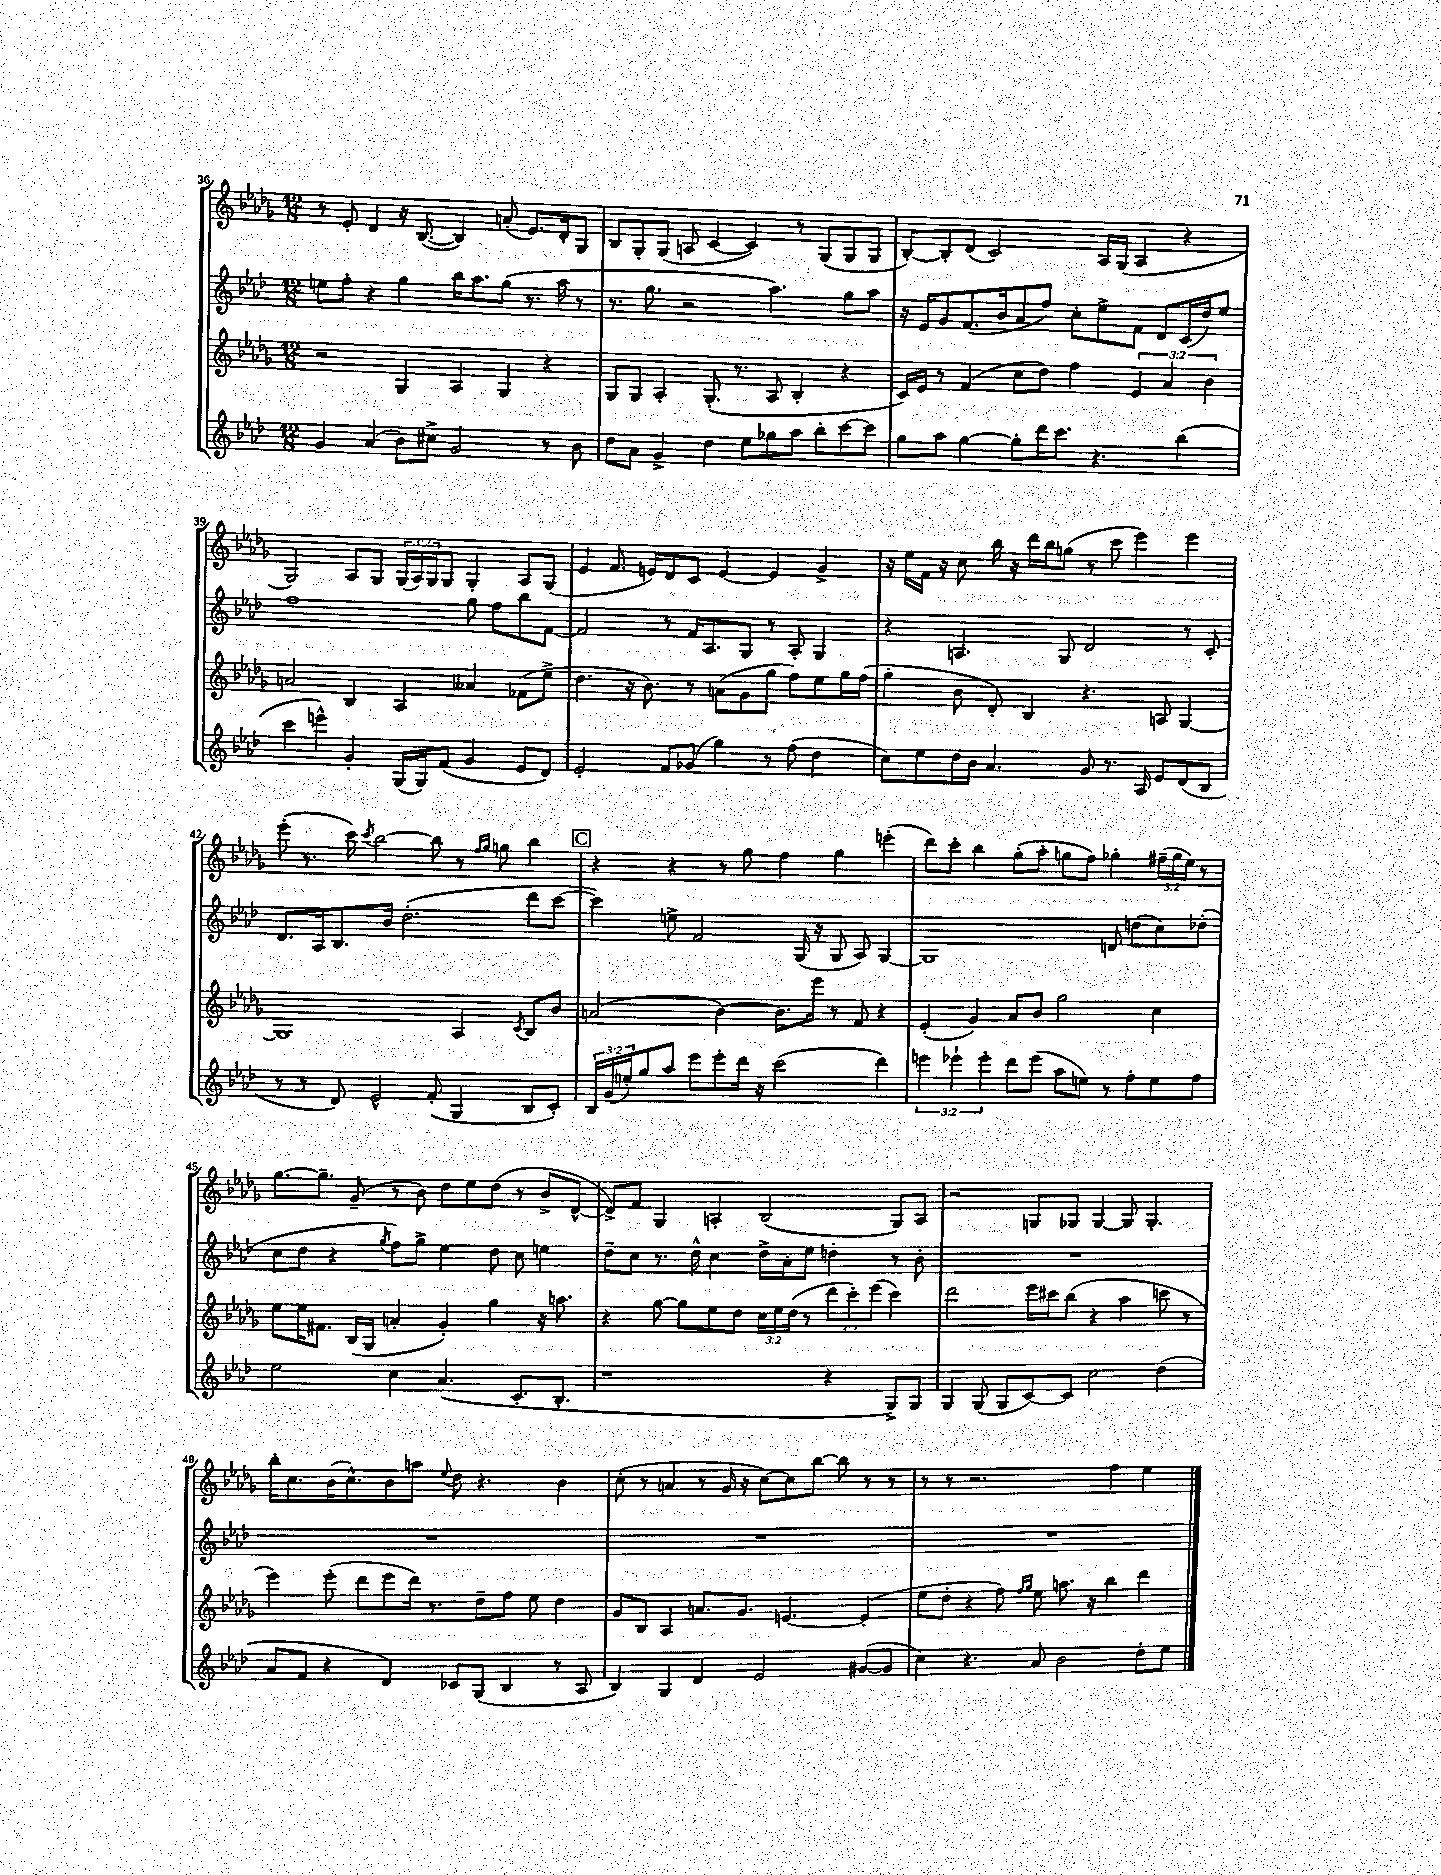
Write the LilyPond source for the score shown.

<<
\new StaffGroup <<
\new Staff = "s0" {
    \clef treble \key des \major \numericTimeSignature \time 12/8 \override Staff.TupletNumber.text = #tuplet-number::calc-fraction-text
    r8 ees'8-. des'4 r16 bes8.~( bes4) a'8-.( ees'8.) des'16-. ges8 |
    bes8 ges8-. ges8( a8 c'4~ c'4) r8 ges8( ges8 ges8 |
    bes8~-.) bes8-. des'8( c'2) aes16 ges16( aes4 r4 |
    ges2) aes8 ges8 \tuplet 3/2 { ges16( aes16) ges16 } ges8 ges4-. aes8 ges8( |
    ees'4 f'8. e'16) des'8 c'8 e'4~ e'4 ges'4-> |
    r16 ees''16 f'16 r16 c''8 bes''16 r16 des'''16 bes''16 g''8( r8 c'''8 ees'''4) ees'''4 |
    ees'''8-.( r8. c'''16) \acciaccatura { c'''8 } bes''2~ bes''8 r8 \grace { f''16 ges''16 } g''8 bes''4 |
    \mark \markup { \box "C" } r4 r4 r8 ges''8 f''4 ges''4 e'''4-.( |
    des'''8) c'''8-. bes''4 ges''8-.( aes''8-. g''8 f''8) ges''4-. \tuplet 3/2 { fis''16--( ges''16 ees''16) } r8 |
    ges''8.~ ges''8.-- ges'8--( r8 bes'8) des''8 ees''8 des''8( r8 bes'8-> des'8~-^ |
    des'8->) f'8 ges4 a4-. bes2( ges8) a8 |
    r2 g8 ges8 ges4~ ges8 ges4.-. |
    bes''16-. c''8. bes'16( c''8.-^) bes'8 a''8 \appoggiatura { ees''8 } des''8 r4. bes'4 |
    c''8-.( r8 a'4 r8 ges'16 r16 c''8~) c''8 bes''8~ bes''8 r8 r8 |
    r8 r8 r2. f''4 ees''4 \bar "|." |
}
\new Staff = "s1" {
    \clef treble \key aes \major \numericTimeSignature \time 12/8
    e''8 f''8-. r4 g''4 bes''16 aes''8. g''8( r8. aes''16 r8 |
    r8. g''8. r2 aes''4.) g''8 aes''8 |
    r16 ees'16 g'8 f'8.( bes'16 aes'8 f''8) c''8-. ees''8-> f'8 des'8 c'16( des''16) ees''8 |
    f''1 g''8 f''8 bes''8 f'8~ |
    f'2 r8 f'16 aes8. g8 r8 aes8-. g4 |
    r4 a4. g8 des'2 r8 c'8-. |
    des'8. aes16 bes8. bes'16 des''2.-.( des'''8 c'''8~ |
    \mark \markup { \box "C" } c'''4) e''8-> f'2 g16( r16 g8 aes8) g4~ |
    g1 d'8 d''8( c''8) des''8-.( |
    c''8 des''8 r4 \acciaccatura { g''8 } f''8) g''8-> ees''4 des''8 c''8 e''4 |
    des''8-- c''8 r8. des''16-^ c''4 des''16-> aes'16-. ees''8 d''4-. r8 bes'8-. |
    R1. |
    R1. |
    R1. |
    R1. \bar "|." |
}
\new Staff = "s2" {
    \clef treble \key des \major \numericTimeSignature \time 12/8 \override Staff.TupletNumber.text = #tuplet-number::calc-fraction-text
    r2 ges4 aes4 ges4 r4 |
    ges8 ges8 aes4-. ges8.-.( r8. aes8 bes4-. r4 |
    c'16) ees'16 r8 f'4( c''8 des''8) f''4 \tuplet 3/2 { ees'4 aes'4 bes'4 } |
    a'2 bes4 aes4 aeses'4 fes'8( ees''8-> |
    des''4. r16 bes'8.) r8 a'8( ges'8 ges''8 f''8) ees''8 ges''16 f''16( |
    ges''4-. bes'8 des'8-.) bes4 r4. a8 ges4~ |
    ges1 aes4 \acciaccatura { c'8 } bes8 bes'8 |
    \mark \markup { \box "C" } a'2( bes'4~) bes'8. ees'''16 r8 f'8 r4 |
    ees'4-.( ges'4) aes'8 bes'8 ges''2 c''4 |
    ees''8 ees''16 fis'8. bes16( ges16 a'4-. ges'4-.) ges''4 r16 a''8. |
    r4 ges''8~ ges''8 ees''8 des''8 \tuplet 3/2 { c''16 ees''16 des''16( } r8 \tuplet 3/2 { des'''8 c'''8-.) ees'''8( } c'''4) |
    des'''2 ees'''16 cis'''16 bes''8( r4 aes''4 c'''8 r8 |
    ees'''4) ees'''8-.( des'''8 ees'''8 des'''16) r8. des''8-- f''8 ees''8 des''4 |
    ges'8 bes8 aes4 a'8. ges'8. e'4.~ e'4-.( |
    ees''8 des''8-. r4 f''8) \grace { f''16 ges''16 } ees''8 a''8. r16 bes''4 des'''4 \bar "|." |
}
\new Staff = "s3" {
    \clef treble \key aes \major \numericTimeSignature \time 12/8 \override Staff.TupletNumber.text = #tuplet-number::calc-fraction-text
    g'4 aes'4( bes'8) cis''8-> g'2 r8 bes'8 |
    des''8 aes'8 g'4-> des''4 ees''8 ges''8 aes''8 bes''8-. c'''8~ c'''8 |
    g''8 aes''8 g''4~ g''8-. des'''16 c'''8. r4. bes''4( |
    c'''4 e'''4-^) g'4-. g16( g16) f'8( g'4 ees'8 des'8) |
    ees'2-. f'8 ges'8( g''4) r8 f''8( des''4 |
    c''8) ees''8 des''16 bes'16 aes'4. g'8 r8. aes16 ees'8 des'8( bes8 |
    r8 r8 des'8) ees'2-^ f'8-.( g4 bes8 c'8-.) |
    \mark \markup { \box "C" } \tuplet 3/2 { bes16 g'16( e''16-.) } g''8 aes''8 ees'''8 ees'''8-. des'''16 r16 c'''2( des'''4) |
    \tuplet 3/2 { e'''4 ees'''4-! ees'''4-. } des'''8 ees'''8( aes''8 e''8) r8 f''8-. e''8 f''8 |
    ees''2 c''4 aes'4.( c'8.-. bes8.-. |
    r1 r4 g8->) g8 |
    g4 g8( g8 c'8~) c'8 c''2 des''4( |
    aes'8 f'8 r4 des'4) ces'8 g8( bes4 r8 aes8 |
    bes4) g4 des'4 ees'2 gis'8~( gis'8 |
    c''4) r4. aes'8 bes'2 des''8-. ees''8 \bar "|." |
}
>>
>>
\layout { \context { \Score currentBarNumber = #36 } }
